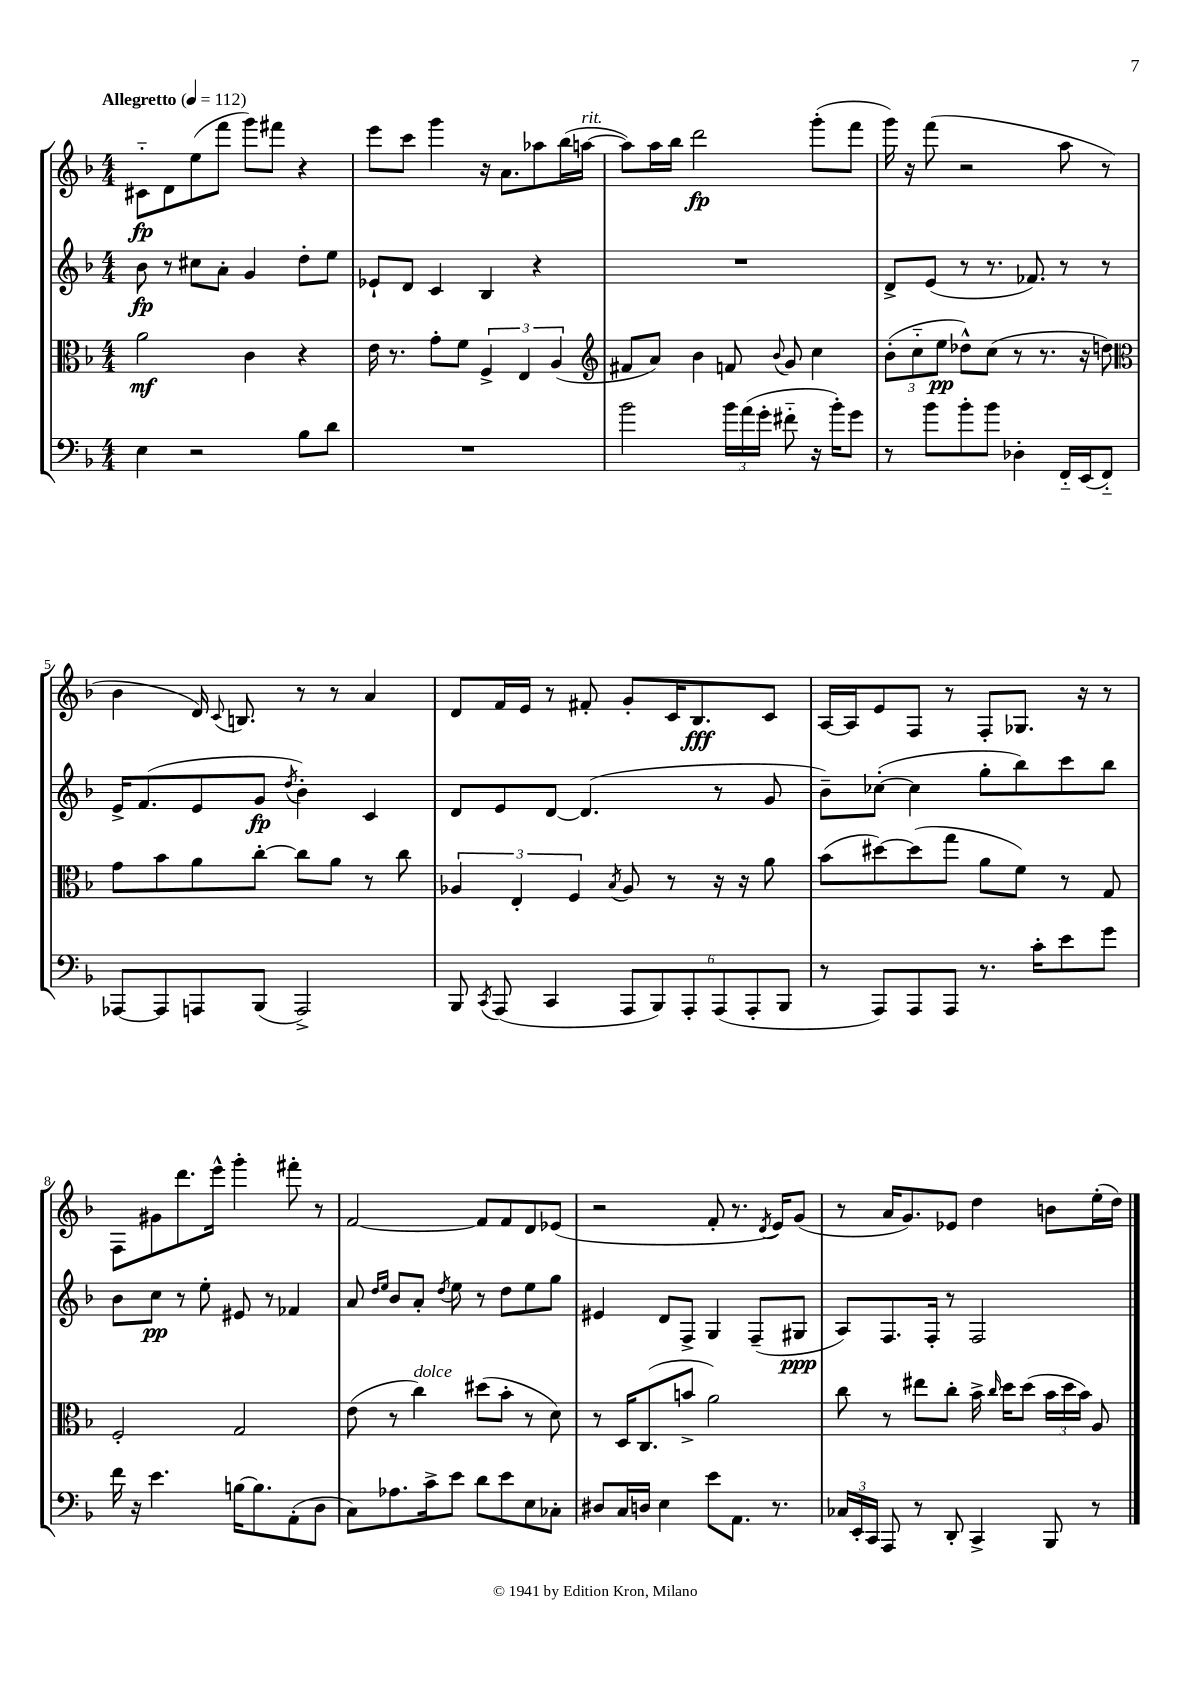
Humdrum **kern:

**kern	**kern	**kern	**kern
*staff4	*staff3	*staff2	*staff1
*clefF4	*clefC3	*clefG2	*clefG2
*k[b-]	*k[b-]	*k[b-]	*k[b-]
*M4/4	*M4/4	*M4/4	*M4/4
*MM112	*MM112	*MM112	*MM112
4E\	2a\	8b-\	8c#'~\L
.	.	8r	8d\
2r	.	8cc#\L	(8ee\
.	.	8a'\J	8fff\J
.	4c\	4g/	8ggg\L)
.	.	.	8fff#\J
8B-\L	4r	8dd'\L	4r
8d\J	.	8ee\J	.
=	=	=	=
1r	16e\	8e-`/L	8eee\L
.	8.r	.	.
.	.	8d/J	8ccc\J
.	8g'\L	4c/	4ggg\
.	8f\J	.	.
.	6F^/	4B-/	16r
.	.	.	8.a\L
.	6E/	.	.
.	.	4r	8aa-\
.	(6A/	.	.
.	.	.	(16bb-\L
.	.	.	[16aa\JJ
=	=	=	=
*	*clefG2	*	*
2b-\	8f#/L	1r	8aa\]L)
.	8a/J)	.	16aa\L
.	.	.	16bb-\JJ
.	4b-\	.	2ddd\
24b-\LL	8f/	.	.
(24a\	.	.	.
24g'\JJ	.	.	.
.	8qqb-/	.	.
8f#'~\	8g/	.	.
16r	4cc\	.	(8ggg'\L
16b-'\LK)	.	.	.
8g\J	.	.	8fff\J
=	=	=	=
8r	(12b-'\L	8d^/L	16ggg\)
.	.	.	16r
.	12cc'~\	.	.
8b-\L	.	(8e/J	(8fff\
.	12ee\J	.	.
8b-'\	8dd-^^\L)	8r	2r
8b-\J	(8cc\J	8.r	.
4D-'\	8r	.	.
.	.	8.f-/)	.
.	8.r	.	.
16FF'~/LL	.	8r	8aa\
(16EE/J	16r	.	.
8FF'~/J)	8dd\)	8r	8r
=	=	=	=
*	*clefC3	*	*
[8AAA-/L	8g\L	16e^/LK	4b-\
.	.	(8.f/	.
8AAA-/]	8b-\	.	.
8AAA/	8a\	8e/	16d/)
.	.	.	8qqc/
.	.	.	8.B/
(8BBB-/J	[8cc'\J	8g/J	.
.	.	8qdd/	.
2AAA^/)	8cc\]L	4b-'\)	8r
.	8a\J	.	8r
.	8r	4c/	4a/
.	8cc\	.	.
=	=	=	=
8BBB-/	6A-/	8d/L	8d/L
8qCC/	.	.	.
(8AAA/	.	8e/	16f/L
.	6E'/	.	.
.	.	.	16e/JJ
4CC/	.	[8d/J	8r
.	6F/	.	.
.	.	(4.d/]	8f#'/
.	8qB-/	.	.
12AAA/L	8A-/	.	8g'/L
12BBB-/)	.	.	.
.	8r	.	16c/K
12AAA'/	.	.	.
.	.	.	8.B-/
(12AAA/	16r	8r	.
.	16r	.	.
12AAA'/	.	.	.
.	8a\	8g/	8c/J
12BBB-/J	.	.	.
=	=	=	=
8r	(8b-\L	8b-~\L)	[16A/LL
.	.	.	16A/]J
8AAA/L)	[8dd#\)	([8cc-'\J	8e/
8AAA/	(8dd#\]	4cc-\]	8F/J
8AAA/J	8gg\J	.	8r
8.r	8a\L	8gg'\L	8F'/L
.	8f\J)	8bb-\)	8.G-/J
16c'\LK	.	.	.
8e\	8r	8ccc\	.
.	.	.	16r
8g\J	8G/	8bb-\J	8r
=	=	=	=
16f\	2F'/	8b-\L	8F\L
16r	.	.	.
4.e\	.	8cc\J	8g#\
.	.	8r	8.ddd\
.	.	8ee'\	.
.	.	.	16eee^^\Jk
[16B\LK	2G/	8e#/	4ggg'\
8.B\]	.	.	.
.	.	8r	.
(8AA'\	.	4f-/	8fff#'\
8D\J	.	.	8r
=	=	=	=
8C\L)	(8e\	8a/	[2f/
.	.	16qqdd/LL	.
.	.	16qqee/JJ	.
8.A-\	8r	8b-/L	.
.	4cc\)	8a'/J	.
16c^\k	.	.	.
.	.	8qdd/	.
8e\J	.	8ee\	.
8d\L	(8dd#\L	8r	8f/]L
8e\	8b-'\J	8dd\L	8f/
8E\	8r	8ee\	8d/
8C-'\J	8d\)	8gg\J	(8e-/J
=	=	=	=
8D#/L	8r	4e#/	2r
16C/L	16D/LK	.	.
16D/JJ	(8.C/	.	.
4E\	.	8d/L	.
.	8b^/J	8F^/J	.
8e\L	2a\)	4G/	8f'/
8.AA\J	.	.	8.r
.	.	(8F~/L	.
.	.	.	8qd/
8.r	.	.	16e/LK)
.	.	8G#/J	(8g/J
=	=	=	=
24C-/LL	8cc\	8A/L)	8r
24EE'/	.	.	.
24CC/JJ	.	.	.
8AAA/	8r	8.F/	16a/LK
.	.	.	8.g/)
8r	8ee#\L	.	.
.	.	16F'/Jk	.
8DD'/	8cc'\J	8r	8e-/J
4CC^/	16b-^\	2F/	4dd\
.	16qqcc/	.	.
.	16dd\LK	.	.
.	(8dd\J	.	.
8BBB-/	24b-\LL	.	8b\L
.	24dd\	.	.
.	24b-\JJ)	.	.
8r	8A/	.	(16ee'\L
.	.	.	16dd\JJ)
==	==	==	==
*-	*-	*-	*-
